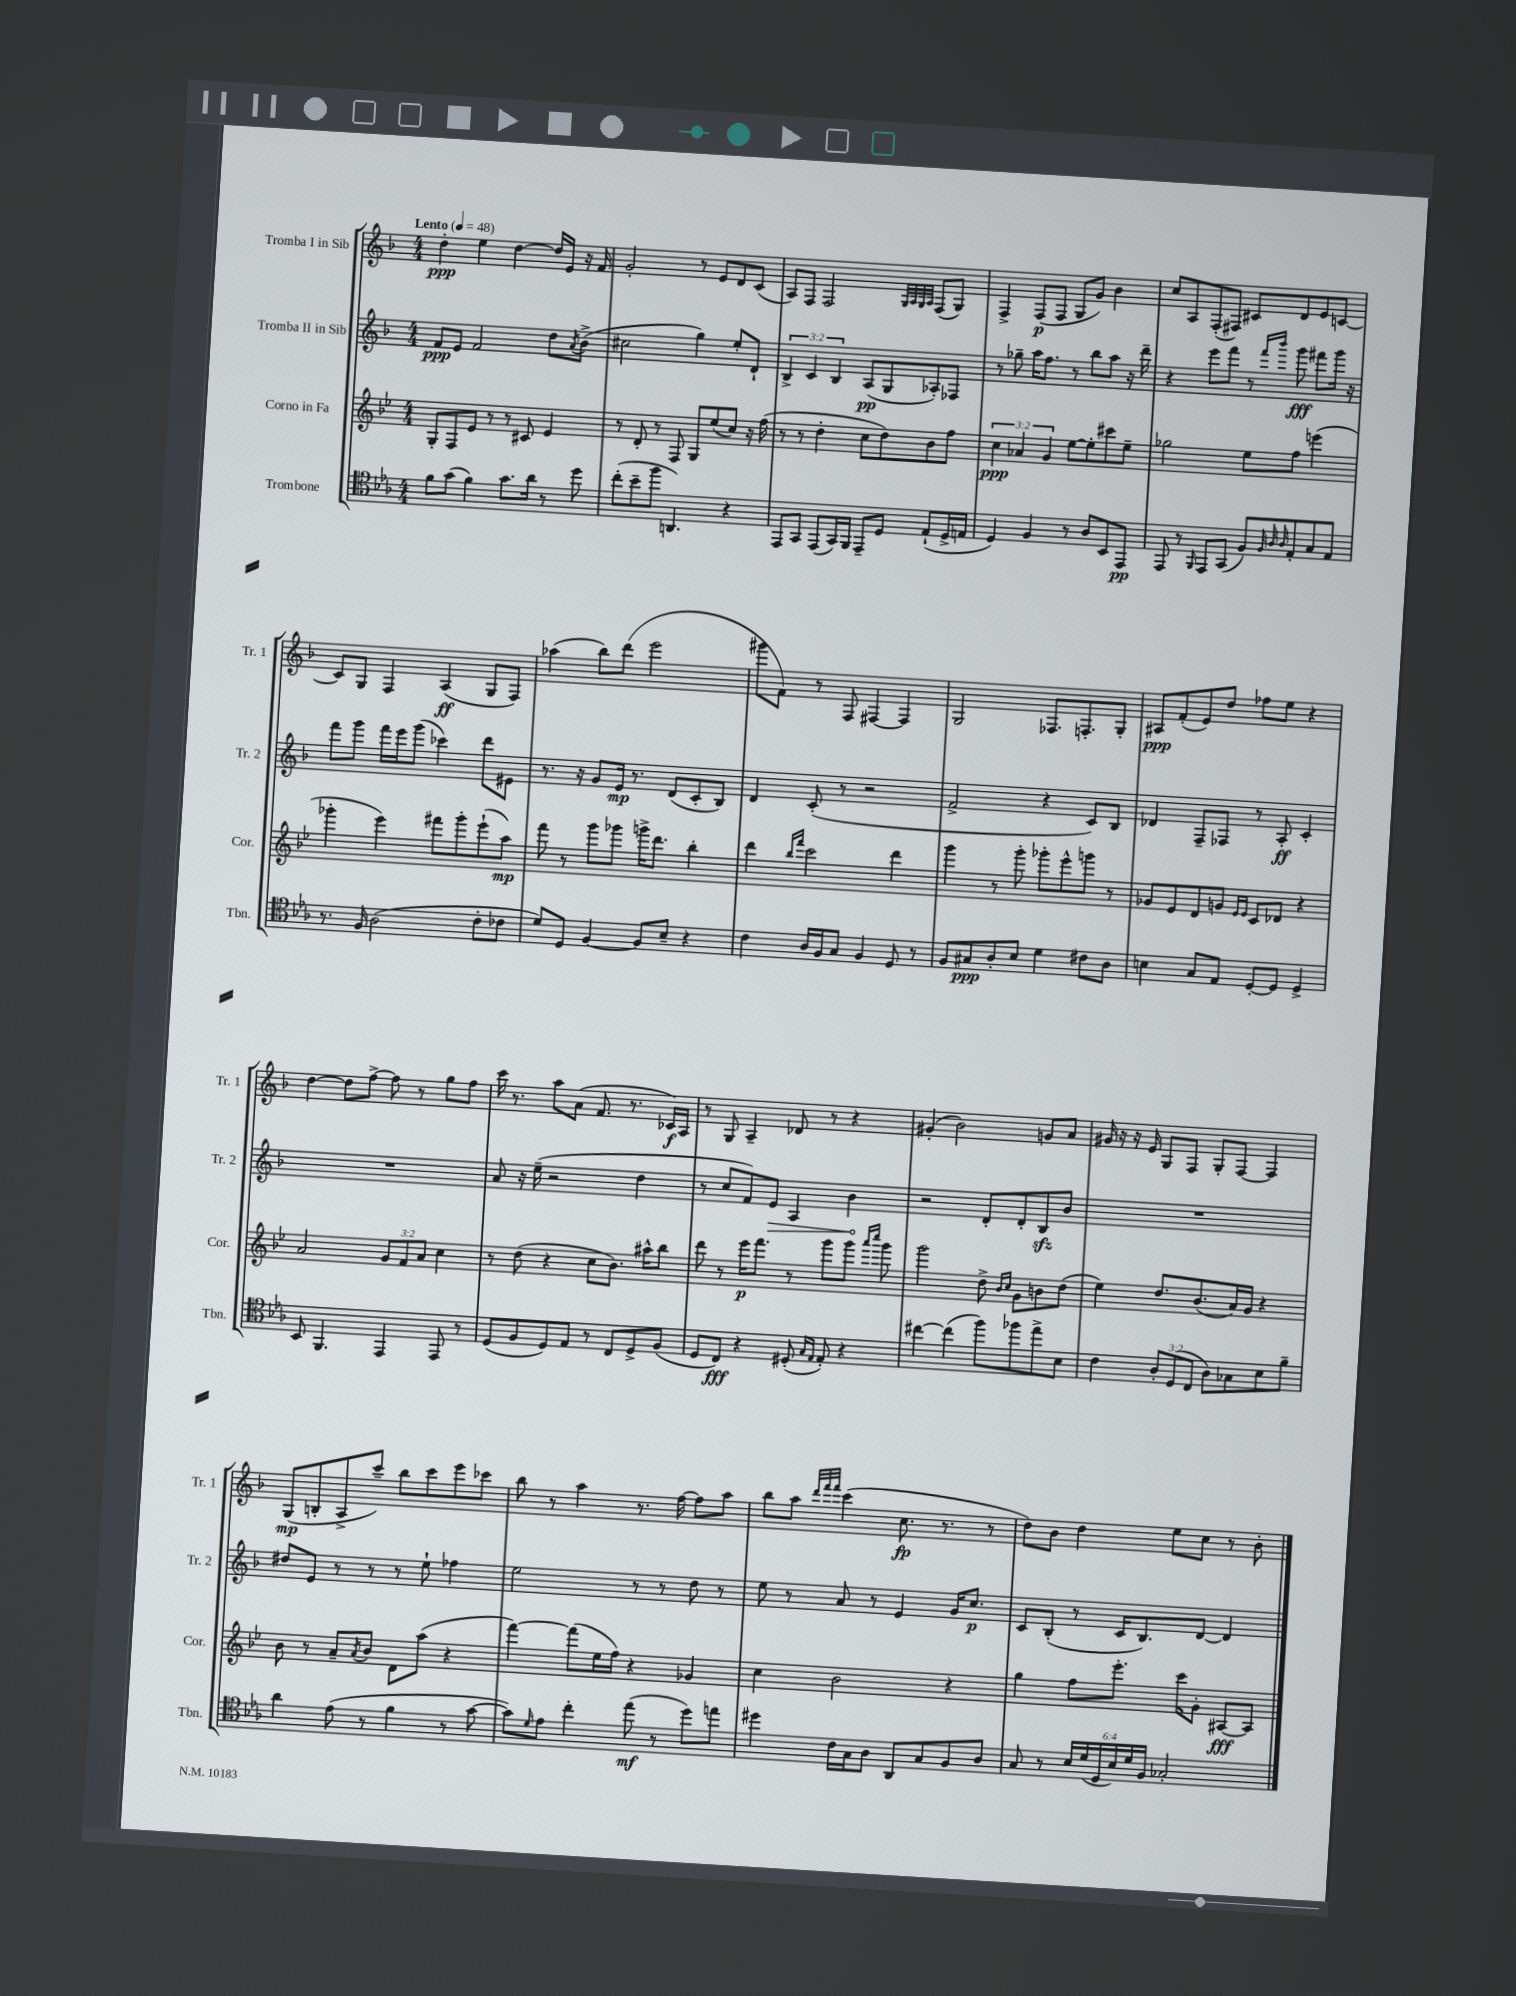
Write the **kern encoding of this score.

**kern	**kern	**kern	**kern
*staff4	*staff3	*staff2	*staff1
*clefC4	*clefG2	*clefG2	*clefG2
*k[b-e-a-]	*k[b-e-]	*k[b-]	*k[b-]
*M4/4	*M4/4	*M4/4	*M4/4
*MM48	*MM48	*MM48	*MM48
8f	8G'	8f	4dd'
(8g	8F	8e	.
4f)	8e-	2f	4ee
.	8r	.	.
8.g	8r	.	[4dd
.	8c#	.	.
16a-	.	.	.
8r	4e-	8dd	16dd]
.	.	.	16e
.	.	8qa	.
8dd	.	(8b-^	16r
.	.	.	16f
=	=	=	=
(8cc'	8r	2cc#	2g'
8b-~	8d'	.	.
8ff	8r	.	.
4.AA)	8F	.	.
.	8G	4gg)	8r
.	(8ee-	.	8e
4r	8cc)	8ee'	8d
.	16r	8d`	(8c
.	(16ff	.	.
=	=	=	=
8EE-	8r	6B-^	8A)
8GG	8r	.	8F
.	.	6c	.
(8EE-	4dd'	.	2F
.	.	6B-	.
16GG)	.	.	.
16FF	.	.	.
8EE-~	8cc	(8A	.
8D	8dd)	8G	.
.	.	.	32qqG
.	.	.	32qqA
.	.	.	32qqG
.	.	.	32qqA
(8E-`	8b-	8A-')	(8F
16D^	8ff	8F-	8G)
16E	.	.	.
=	=	=	=
4D)	6cc	8r	4F^
.	.	8gg-~	.
.	6a-	.	.
4F	.	16aa	(8F
.	.	8.ff	.
.	6g	.	.
.	.	.	8F
8r	[8ee-	8r	8G
8A-	8ee-']	8bb-	8g)
8BB-	8ccc#	8aa	4b-
8EE-	8ee-~	16r	.
.	.	16ddd~	.
=	=	=	=
8EE-	2gg-	4r	8cc
8r	.	.	8A
16qqFF	.	.	.
8EE-	.	8eee	(8F'
(8GG	.	8fff	8F#)
8F)	8ee-	8r	8c#
32qqF	.	.	.
32qqA-	.	16qqfff	.
32qqA-	.	16qqbbb-	.
8E-'	8ff	8ggg	8d
8G	(4eee	8fff#	8e
8E-	.	16ggg	[8c
.	.	16r	.
=	=	=	=
8.r	4ggg-'	8fff	8c]
.	.	8ggg	8G
16F	.	.	.
(2A-	4eee-)	16fff	4F
.	.	16eee	.
.	.	(8ggg	.
.	8fff#	4ccc-)	(4A
.	8ggg-'	.	.
8c'	(8eee-`	8ddd	8G
8c-	8aa)	8e#	8F)
=	=	=	=
8d)	8fff	8.r	(4aa-
8D	8r	.	.
.	.	16r	.
[4F	8ggg	8g	8bb-)
.	8ggg-	16e	(8ddd
.	.	8.r	.
8F]	16ggg^	.	2eee
.	8.ddd	.	.
8B-~	.	(8d	.
4r	4bb-'	8c'	.
.	.	8B-)	.
=	=	=	=
4c	4ddd	4d	8ggg#
.	.	.	8f)
.	16qqbb-	.	.
.	16qqfff	.	.
16A-	2ccc	(8c'	8r
16F	.	.	.
8G	.	8r	8F
4F	.	2r	[4F#
8D	4ddd	.	4F#]
8r	.	.	.
=	=	=	=
8F	4ggg	2f^	2G
8G#	.	.	.
8A-'	8r	.	.
8B-	8ggg'	.	.
4d	8ggg-'	4r	8.F-
.	8eee-^^	.	.
.	.	.	8.F'
8c#	8ggg	8c)	.
8A-	8r	8B-	8G'
=	=	=	=
4B	8g-	4d-	8A#
.	8e-	.	(8f'
8G	8d	8F~	8e)
8E-	8g	8F-	8dd
.	16qqe-	.	.
.	16qqe-	.	.
[8D'	8c	8r	8ff-
8D]	8d-	8A'	8ee
4D^	4r	4c'	4r
=	=	=	=
8BB-	2a	1r	[4dd
4.FF	.	.	.
.	.	.	8dd]
.	.	.	[8ff^
4EE-	12g	.	8ff]
.	12f	.	.
.	.	.	8r
.	12a	.	.
8EE-	4cc	.	8gg
8r	.	.	8ff
=	=	=	=
(8D	8r	8a	16ccc
.	.	.	8.r
8F	(8dd	16r	.
.	.	(16ee~	.
8D)	4r	2r	8aa
8E-	.	.	(8a
8r	8cc	.	8.f
8C	8.b-)	.	.
.	.	.	8.r
8D^	.	4dd	.
.	16aa#^^	.	.
(8F	8bb-	.	16c-)
.	.	.	16A
=	=	=	=
8D	8ddd	8r	8r
8C)	8r	8cc	8G
4r	16eee-	8f)	4A~
.	8.fff	.	.
.	.	8e	.
(8D#'	8r	4A	8d-
16qqG	.	.	.
16qqE-	.	.	.
8E-')	8ggg	.	8r
4r	8ggg	4b-	4r
.	16qqaaa	.	.
.	16qqcccc	.	.
.	8ggg	.	.
=	=	=	=
[4cc#	2ggg	2r	(4g#'
(4cc#]	.	.	2b-)
8ff)	8dd^	8d'	.
.	16qqb-	.	.
.	16qqcc	.	.
8ff-	8g	8d'	.
8ee-^	8b	8B-	8g
8B-	(8dd	8b-	8a
=	=	=	=
4c	4ee-)	1r	16g#
.	.	.	16r
.	.	.	16r
.	.	.	16e
12A-'	8.dd	.	8G
(12D	.	.	.
.	.	.	8F
12C	.	.	.
.	(8.b-	.	.
8A-)	.	.	8G'
8G-	16a)	.	[8F
.	16g	.	.
8B-	4r	.	4F]
8f~	.	.	.
=	=	=	=
4a-	8b-	8dd#	(8G
.	8r	8e	8B'
(8e-	8a~	8r	8A^
.	8qa	.	.
8r	8b-	8r	8ccc~)
4f	8d	8r	8bb-
.	(8aa	8ee`	8ccc
8r	4r	4ff-	8eee
[8g	.	.	8ccc-
=	=	=	=
8g])	[4fff)	2ee	8bb-
16qqd	.	.	.
8e-	.	.	8r
4cc'	(8fff]	.	4aa
.	16ee-	.	.
.	16ff)	.	.
(8ee-	4r	8r	8.r
8r	.	8r	.
.	.	.	[16ff
8dd)	4g-	8dd	8ff]
8ee	.	8r	8aa
=	=	=	=
4dd#	4cc	8ee	8bb-
.	.	8r	8aa
.	.	.	32qqddd
.	.	.	32qqfff
.	.	.	32qqfff
16c	2b-	8a	(4ccc
16G	.	.	.
8A-	.	8r	.
8AA-	.	4e	8.cc
8G	.	.	.
.	.	.	8.r
8F	4r	16g	.
.	.	8.cc	.
8A-	.	.	8r
=	=	=	=
8G	4gg	8c	8dd)
8r	.	(8B-'	8b-
24B-	8ff	8r	4dd
(24d	.	.	.
24D	.	.	.
24B-)	8.eee-'	16c	.
24d	.	.	.
.	.	8.B-)	.
24F	.	.	.
2G-'	.	.	8ee
.	16ccc	.	.
.	8g'	[8d	8cc
.	[8A#	4d]	8r
.	8A#]	.	8b-'
==	==	==	==
*-	*-	*-	*-
